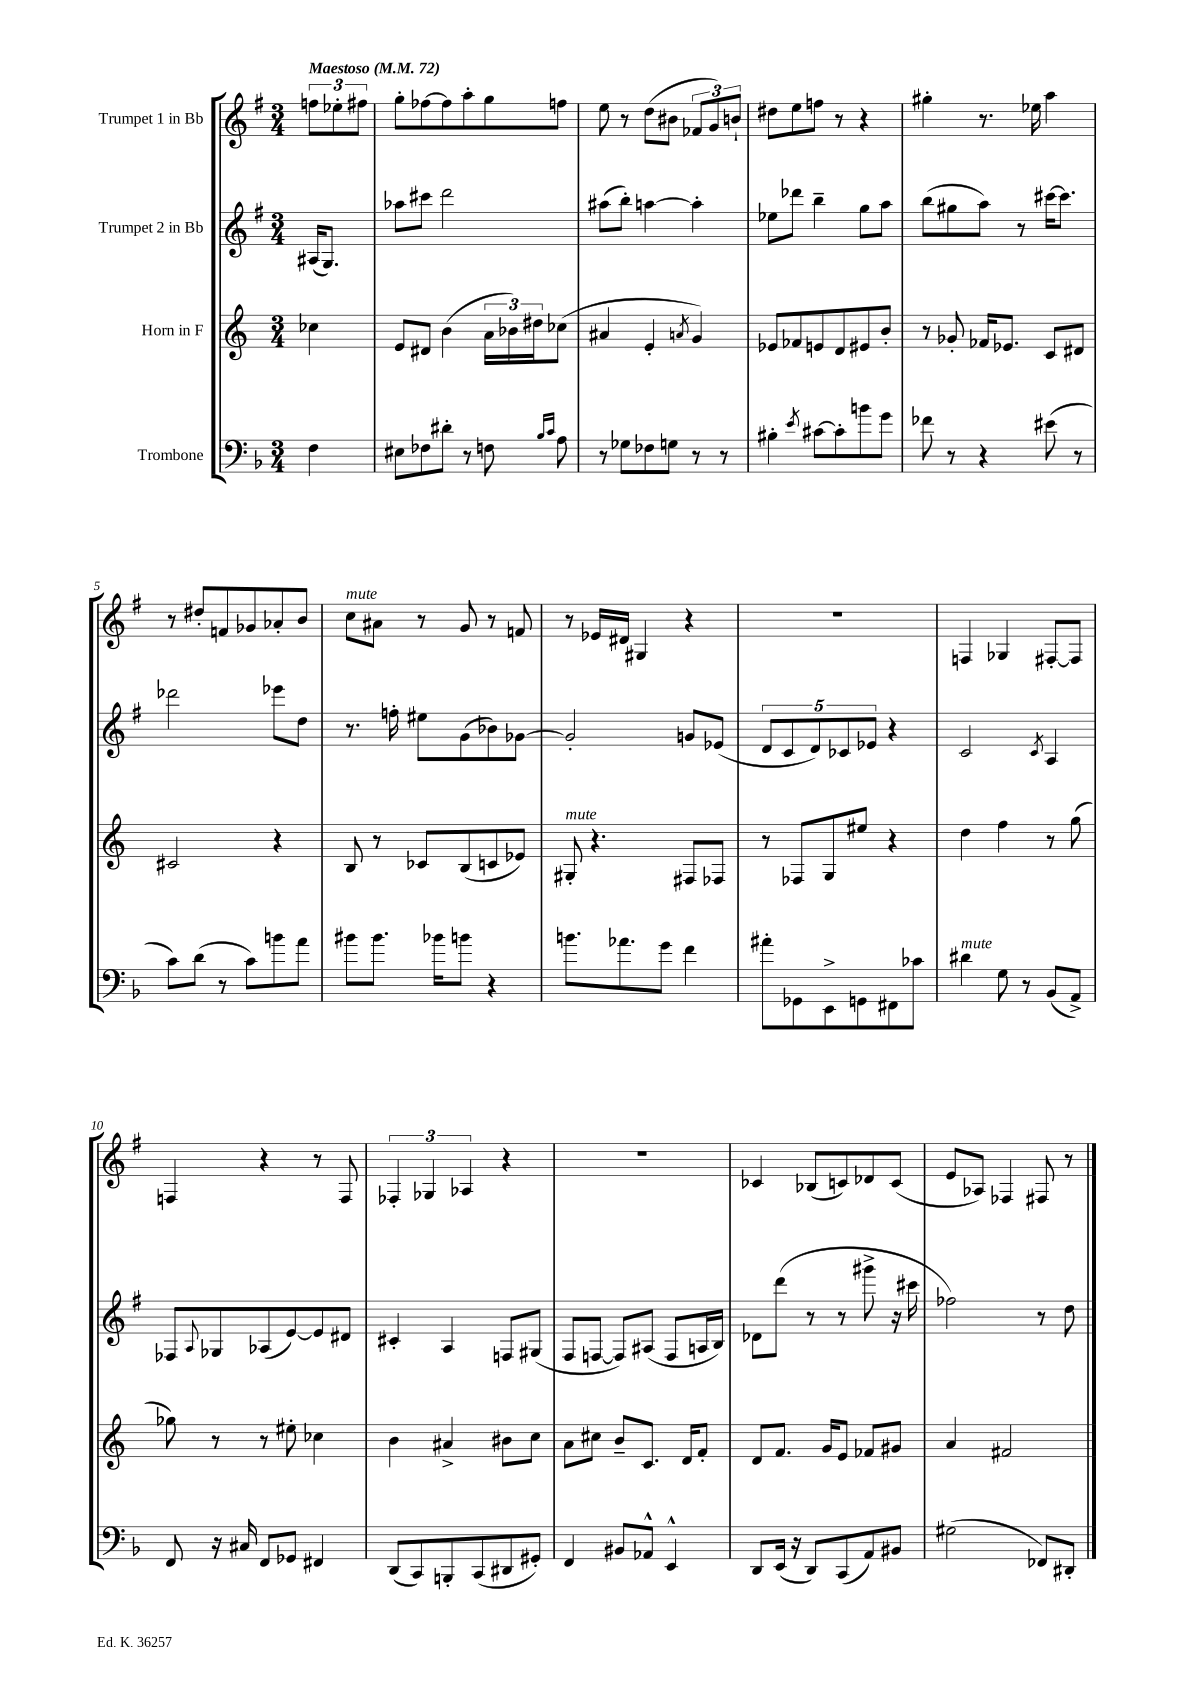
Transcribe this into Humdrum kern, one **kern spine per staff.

**kern	**kern	**kern	**kern
*staff4	*staff3	*staff2	*staff1
*clefF4	*clefG2	*clefG2	*clefG2
*k[b-]	*k[]	*k[f#]	*k[f#]
*M3/4	*M3/4	*M3/4	*M3/4
*MM72	*MM72	*MM72	*MM72
4F	4cc-	(16A#	12ff
.	.	8.G)	.
.	.	.	12ee-'
.	.	.	12ff#
=	=	=	=
8E#	8e	8aa-	8gg'
8F-	8d#	8ccc#	[8ff-
8d#'	(4b	2ddd	8ff-]
8r	.	.	8aa'
8F	24a	.	8gg
.	24b-)	.	.
.	24dd#	.	.
16qqB-	.	.	.
16qqc	.	.	.
8A	(8cc-	.	8ff
=	=	=	=
8r	4a#	(8aa#	8ee
8G-	.	8bb')	8r
8F-	4e'	[4aa	(8dd
8G	.	.	8b#
.	8qa	.	.
8r	4g)	4aa']	12f-
.	.	.	12g)
8r	.	.	.
.	.	.	12b`
=	=	=	=
4B#'	8e-	8ee-	8dd#
.	8f-	8ddd-	8ee
8qe	.	.	.
[8c#	8e	4bb~	8ff
8c#']	8d	.	8r
8b	8e#	8gg	4r
8g	8b'	8aa	.
=	=	=	=
8f-	8r	(8bb	4gg#'
8r	8g-'	8gg#	.
4r	16f-	8aa)	8.r
.	8.e-	.	.
.	.	8r	.
.	.	.	16ee-
(8e#	8c	[16ccc#	4aa
.	.	8.ccc#]	.
8r	8d#	.	.
=	=	=	=
8c)	2c#	2ddd-	8r
(8d	.	.	8dd#'
8r	.	.	8f
8c)	.	.	8g-
8b	4r	8eee-	8a-'
8a	.	8dd	8b
=	=	=	=
8b#	8B	8.r	8cc
8.b#	8r	.	8a#
.	.	16ff'	.
.	8c-	8ee#	8r
16b-	.	.	.
8b	(8B	(8g	8g
4r	8c	8b-)	8r
.	8e-)	[8g-	8f
=	=	=	=
8.b	8G#'	2g-']	8r
.	4.r	.	16e-
8.a-	.	.	16d#
.	.	.	4G#
8g	.	.	.
4f	8F#	8g	4r
.	8F-	(8e-	.
=	=	=	=
8a#'	8r	10d	2.r
.	.	10c	.
8GG-	8F-	.	.
.	.	10d)	.
8EE^	8G	.	.
.	.	10c-	.
8GG	8ee#	.	.
.	.	10e-	.
8FF#	4r	4r	.
8c-	.	.	.
=	=	=	=
4d#	4dd	2c	4F
8G	4ff	.	4G-
8r	.	.	.
.	.	8qc	.
(8BB-	8r	4A	[8F#'
8AA^)	(8gg	.	8F#]
=	=	=	=
8FF	8gg-)	8F-	4F
.	.	8qqA	.
16r	8r	8G-	.
16C#	.	.	.
8FF	8r	(8A-	4r
8GG-	8ee#'	[8e)	.
4FF#	4cc-	8e]	8r
.	.	8d#	8F
=	=	=	=
(8DD	4b	4c#'	6F-'
8CC)	.	.	.
.	.	.	6G-
8BBB'	4a#^	4A	.
.	.	.	6A-
(8CC	.	.	.
8DD#	8b#	8F	4r
8GG#')	8cc	(8G#	.
=	=	=	=
4FF	8a	8F#	2.r
.	8cc#	[8F	.
8BB#	8b~	8F])	.
8AA-^^	8.c	(8A#	.
4EE^^	.	8F	.
.	16d	.	.
.	8f'	16A	.
.	.	16B)	.
=	=	=	=
8DD	8d	8d-	4c-
(16EE	8.f	(8ddd	.
16r	.	.	.
8DD)	.	8r	(8B-
.	16g	.	.
(8CC	8e	8r	8c)
8AA)	8f-	8ggg#^	8d-
8BB#	8g#	16r	(8c
.	.	16ccc#	.
=	=	=	=
(2G#	4a	2ff-)	8e
.	.	.	8A-)
.	2f#	.	4F-
8FF-)	.	8r	8F#
8DD#'	.	8dd	8r
==	==	==	==
*-	*-	*-	*-
